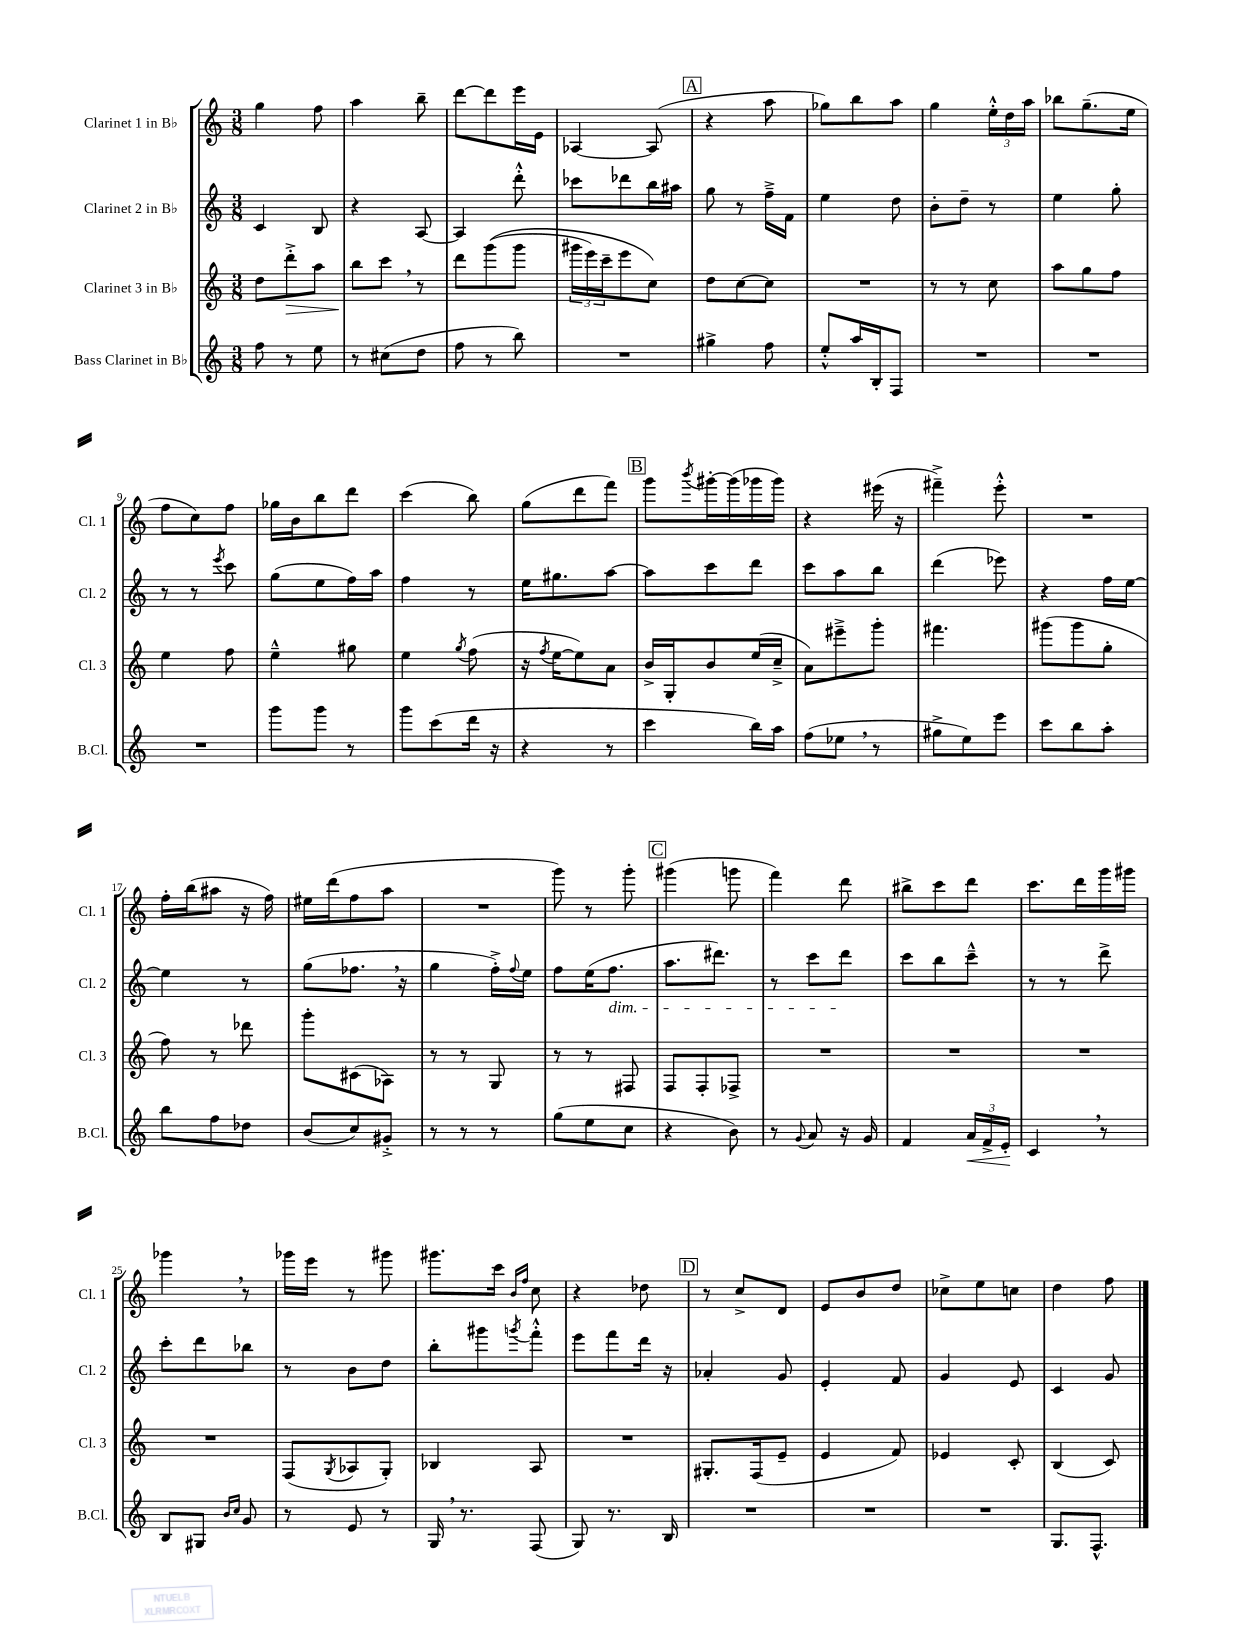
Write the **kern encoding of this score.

**kern	**kern	**kern	**kern
*staff4	*staff3	*staff2	*staff1
*clefG2	*clefG2	*clefG2	*clefG2
*k[]	*k[]	*k[]	*k[]
*M3/8	*M3/8	*M3/8	*M3/8
8ff	8dd	4c	4gg
8r	8ddd'^	.	.
8ee	8aa	8B	8ff
=	=	=	=
8r	8bb	4r	4aa
(8cc#	8ccc	.	.
8dd	8r	[8A	8bb~
=	=	=	=
8ff	8ddd	4A]	[8ddd
8r	&((8ggg	.	8ddd]
8bb)	8ggg	8ddd'^^	16eee
.	.	.	16e
=	=	=	=
4.r	24ggg#	8ccc-	[4A-
.	24eee)	.	.
.	24ccc~	.	.
.	8eee	8ddd-	.
.	8cc&)	16bb	(8A-]
.	.	16aa#	.
=	=	=	=
4gg#^	8dd	8gg	4r
.	[8cc	8r	.
8ff	8cc]	16ff~^	8aa
.	.	16f	.
=	=	=	=
8ee'^^	4.r	4ee	8gg-)
16aa	.	.	8bb
16B'	.	.	.
8F	.	8dd	8aa
=	=	=	=
4.r	8r	8b'	4gg
.	8r	8dd~	.
.	8cc	8r	24ee'^^
.	.	.	24dd
.	.	.	24aa
=	=	=	=
4.r	8aa	4ee	8bb-
.	8gg	.	(8.gg~
.	8ff	8gg'	.
.	.	.	16ee
=	=	=	=
4.r	4ee	8r	8ff
.	.	8r	8cc)
.	.	8qeee	.
.	8ff	8ccc	8ff
=	=	=	=
8ggg	4ee~^^	(8gg	16gg-
.	.	.	16b
8ggg	.	8ee	8bb
8r	8gg#	16ff)	8ddd
.	.	16aa	.
=	=	=	=
8ggg	4ee	4ff	(4ccc
(8ccc	.	.	.
.	8qgg	.	.
16ddd	(8ff	8r	8bb)
16r	.	.	.
=	=	=	=
4r	16r	16ee	(8gg
.	8qff	.	.
.	[16ee	8.gg#	.
.	8ee])	.	8ddd
8r	8a	[8aa	8fff)
=	=	=	=
4ccc	16b^	8aa]	8ggg
.	16G'	.	.
.	.	.	8qbbb
.	8b	8ccc	[16ggg#'
.	.	.	(16ggg#]
16bb)	(16ee	8ddd	16ggg-
16aa	16cc~^	.	16ggg-)
=	=	=	=
(8ff	8a)	8ccc	4r
8ee-	8eee#~^	8aa	.
8r	8ggg'	8bb	(16eee#
.	.	.	16r
=	=	=	=
8gg#^	4.fff#	(4ddd	4fff#~^)
8ee)	.	.	.
8eee	.	8eee-)	8eee'^^
=	=	=	=
8ccc	(8ggg#	4r	4.r
8bb	8ggg#	.	.
8aa'	8gg'	16ff	.
.	.	[16ee	.
=	=	=	=
8bb	8ff)	4ee]	16ff'
.	.	.	(16bb
8ff	8r	.	8aa#
8dd-	8ddd-	8r	16r
.	.	.	16ff)
=	=	=	=
(8b	8ggg'	(8gg	16ee#
.	.	.	(16ddd
8cc)	(8c#	8.ff-	8ff
8g#'^	8A-)	.	8aa
.	.	16r	.
=	=	=	=
8r	8r	4gg	4.r
8r	8r	.	.
8r	8G	16ff'^)	.
.	.	8qqff	.
.	.	16ee	.
=	=	=	=
(8gg	8r	8ff	8ggg)
8ee	8r	(16ee	8r
.	.	8.ff	.
8cc	8F#	.	8ggg'
=	=	=	=
4r	8F	8.aa	(4ggg#
.	8F'	.	.
.	.	8.ddd#)	.
8b)	8F-^	.	8ggg
=	=	=	=
8r	4.r	8r	4fff)
8qqg	.	.	.
8a	.	8ccc	.
16r	.	8ddd	8ddd
16g	.	.	.
=	=	=	=
4f	4.r	8ccc	8bb#^
.	.	8bb	8ccc
24a	.	8ccc~^^	8ddd
24f^	.	.	.
24e'	.	.	.
=	=	=	=
4c	4.r	8r	8.ccc
.	.	8r	.
.	.	.	16ddd
8r	.	8ddd^	16ggg
.	.	.	16ggg#
=	=	=	=
8B	4.r	8ccc'	4ggg-
8G#	.	8ddd	.
16qqb	.	.	.
16qqcc	.	.	.
8g	.	8bb-	8r
=	=	=	=
8r	(8F	8r	16ggg-
.	.	.	16eee
.	8qG	.	.
8e	8A-	8b	8r
8r	8G')	8dd	8ggg#
=	=	=	=
16G	4B-	8bb'	8.ggg#
8.r	.	.	.
.	.	8ggg#	.
.	.	.	16ccc
.	.	.	16qqb
.	.	8qggg	16qqff
(8F	8A	8fff'^^	8cc
=	=	=	=
8G)	4.r	8eee	4r
8.r	.	8fff	.
.	.	16ddd	8dd-
16B	.	16r	.
=	=	=	=
4.r	8.G#'	4a-'	8r
.	.	.	8cc^
.	(16F	.	.
.	8e~	8g	8d
=	=	=	=
4.r	4e	4e'	8e
.	.	.	8b
.	8f)	8f	8dd
=	=	=	=
4.r	4e-	4g	8cc-^
.	.	.	8ee
.	8c'	8e	8cc
=	=	=	=
8.G	(4B	4c	4dd
8.F^^	.	.	.
.	8c)	8g	8ff
==	==	==	==
*-	*-	*-	*-
